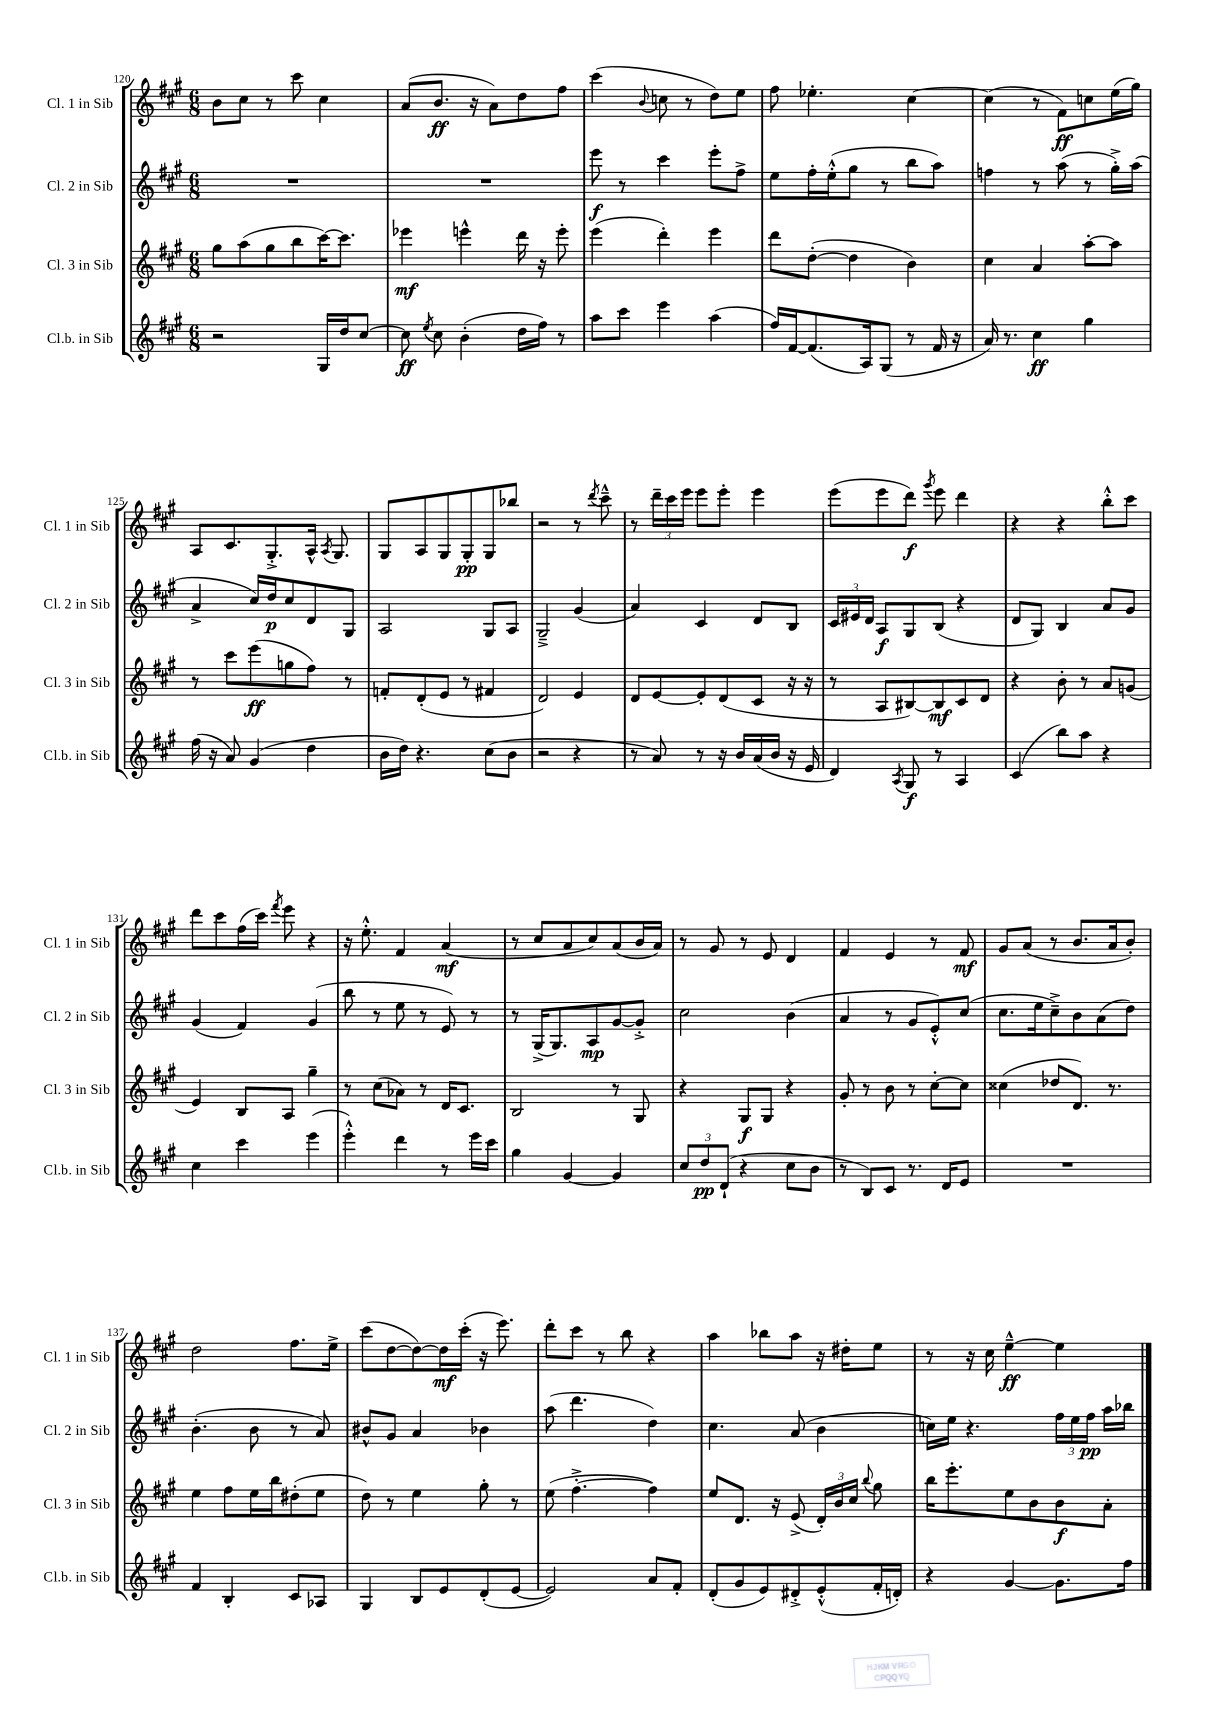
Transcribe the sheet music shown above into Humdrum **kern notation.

**kern	**kern	**kern	**kern
*staff4	*staff3	*staff2	*staff1
*clefG2	*clefG2	*clefG2	*clefG2
*k[f#c#g#]	*k[f#c#g#]	*k[f#c#g#]	*k[f#c#g#]
*M6/8	*M6/8	*M6/8	*M6/8
2r	8gg#	2.r	8b
.	(8aa	.	8cc#
.	8gg#	.	8r
.	8bb	.	8ccc#
16G#	[16ccc#)	.	4cc#
16dd	8.ccc#]	.	.
[8cc#	.	.	.
=	=	=	=
8cc#]	4eee-	2.r	(8a
8qee	.	.	.
8cc#	.	.	8.b
(4b'	4eee^^	.	.
.	.	.	16r
.	.	.	8a)
16dd	16ddd	.	8dd
16ff#)	16r	.	.
8r	8eee'	.	8ff#
=	=	=	=
8aa	(4eee	8eee	(4ccc#
8ccc#	.	8r	.
.	.	.	8qqb
4eee	4ddd')	4ccc#	8cc
.	.	.	8r
(4aa	4eee	8eee'	8dd)
.	.	8ff#^	8ee
=	=	=	=
16ff#)	8ddd	8ee	8ff#
[16f#	.	.	.
(8.f#]	([8dd'	16ff#'	4.ee-'
.	.	(16ee'^^	.
.	4dd]	8gg#	.
16A)	.	.	.
(8G#	.	8r	.
8r	4b)	8bb	[4cc#
16f#	.	8aa)	.
16r	.	.	.
=	=	=	=
16a)	4cc#	4ff	(4cc#]
8.r	.	.	.
4cc#	4a	8r	8r
.	.	(8aa	8f#)
4gg#	[8aa'	8r	8cc
.	8aa]	16gg#'^)	(16ee
.	.	(16aa	16gg#)
=	=	=	=
(16ff#	8r	4a^	8A
16r	.	.	.
8a)	8ccc#	.	8.c#
(4g#	(8eee	16cc#)	.
.	.	16dd	8.G#'^
.	8gg	8cc#	.
4dd	8ff#)	8d	16A^^
.	.	.	8qA
.	.	.	8.G#
.	8r	8G#	.
=	=	=	=
16b	8f'	2A	8G#
16dd)	.	.	.
4.r	(8d'	.	8A
.	8e	.	8G#
.	8r	.	8G#'
(8cc#	4f#	8G#	8G#
8b	.	8A	8bb-
=	=	=	=
2r	2d)	2G#~^	2r
4r	4e	(4g#	8r
.	.	.	8qddd
.	.	.	8ccc#~^^
=	=	=	=
8r	8d	4a)	8r
8a)	[8e	.	24ddd~
.	.	.	24ccc#
.	.	.	24eee
8r	8e']	4c#	8eee
16r	(8d	.	8eee'
16b	.	.	.
(16a	8c#	8d	4eee
16b	.	.	.
16r	16r	8B	.
16e	16r	.	.
=	=	=	=
4d)	8r	24c#	(8eee
.	.	24e#	.
.	.	24d	.
.	8A	8A	8eee
8qA	.	.	.
8G#	[8B#)	8G#	8ddd)
.	.	.	8qggg#
8r	8B#]	(8B	8eee
4A	8c#	4r	4ddd
.	8d	.	.
=	=	=	=
(4c#	4r	8d	4r
.	.	8G#)	.
8bb)	8b'	4B	4r
8aa	8r	.	.
4r	8a	8a	8bb'^^
.	(8g	8g#	8ccc#
=	=	=	=
4cc#	4e)	(4g#	8ddd
.	.	.	8ccc#
4ccc#	8B	4f#)	(16ff#
.	.	.	16ccc#)
.	.	.	8qfff#
.	8A	.	8eee
(4eee	4gg#~	(4g#	4r
=	=	=	=
4eee'^^)	8r	8bb	16r
.	.	.	8.ee'^^
.	(8cc#	8r	.
4ddd	8a-)	8ee	4f#
.	8r	8r	.
8r	16d	8e)	(4a
.	8.c#	.	.
16eee	.	8r	.
16ccc#	.	.	.
=	=	=	=
4gg#	2B	8r	8r
.	.	(16G#^	8cc#
.	.	8.G#)	.
[4g#	.	.	8a
.	.	8A	8cc#)
4g#]	8r	[8g#	(8a
.	8G#	8g#'^]	16b
.	.	.	16a)
=	=	=	=
12cc#	4r	2cc#	8r
12dd	.	.	.
.	.	.	8g#
(12d`	.	.	.
4r	8G#	.	8r
.	8G#	.	8e
8cc#	4r	(4b	4d
8b	.	.	.
=	=	=	=
8r	8g#'	4a	4f#
8B)	8r	.	.
8c#	8b	8r	4e
8.r	8r	8g#	.
.	[8cc#'	8e'^^)	8r
16d	.	.	.
8e	8cc#]	(8cc#	8f#
=	=	=	=
2.r	(4cc##	8.cc#	8g#
.	.	.	(8a
.	.	16ee	.
.	8dd-	8cc#~^)	8r
.	8.d)	8b	8.b
.	.	(8a	.
.	8.r	.	16a
.	.	8dd)	8b')
=	=	=	=
4f#	4ee	(4.b'	2dd
4B'	8ff#	.	.
.	16ee	8b	.
.	16bb	.	.
8c#	(8dd#'	8r	8.ff#
8A-	8ee	8a)	.
.	.	.	16ee^
=	=	=	=
4G#	8dd)	8b#^^	(8ccc#
.	8r	8g#	[8dd
8B	4ee	4a	8dd_)
8e	.	.	16dd]
.	.	.	(16ccc#'
(8d'	8gg#'	4b-	16r
.	.	.	8.eee)
[8e	8r	.	.
=	=	=	=
2e])	(8ee	(8aa	8ddd'
.	[4.ff#'^	4.ddd	8ccc#
.	.	.	8r
.	.	.	8bb
8a	4ff#])	4dd)	4r
8f#'	.	.	.
=	=	=	=
(8d'	8ee	4.cc#	4aa
8g#	8.d	.	.
8e)	.	.	8bb-
.	16r	.	.
8d#'^	(8e^	(8a	8aa
(8e'^^	24d')	4b	16r
.	24b	.	.
.	.	.	16dd#'
.	24cc#	.	.
.	8qqbb	.	.
16f#'	8gg#	.	8ee
16d')	.	.	.
=	=	=	=
4r	16bb	16cc)	8r
.	8.eee'	16ee	.
.	.	4.r	16r
.	.	.	16cc#
[4g#	8ee	.	[4ee~^^
.	8b	.	.
8.g#]	8b	24ff#	4ee]
.	.	24ee	.
.	.	24ff#	.
.	8a'	16aa	.
16ff#	.	16bb-	.
==	==	==	==
*-	*-	*-	*-
